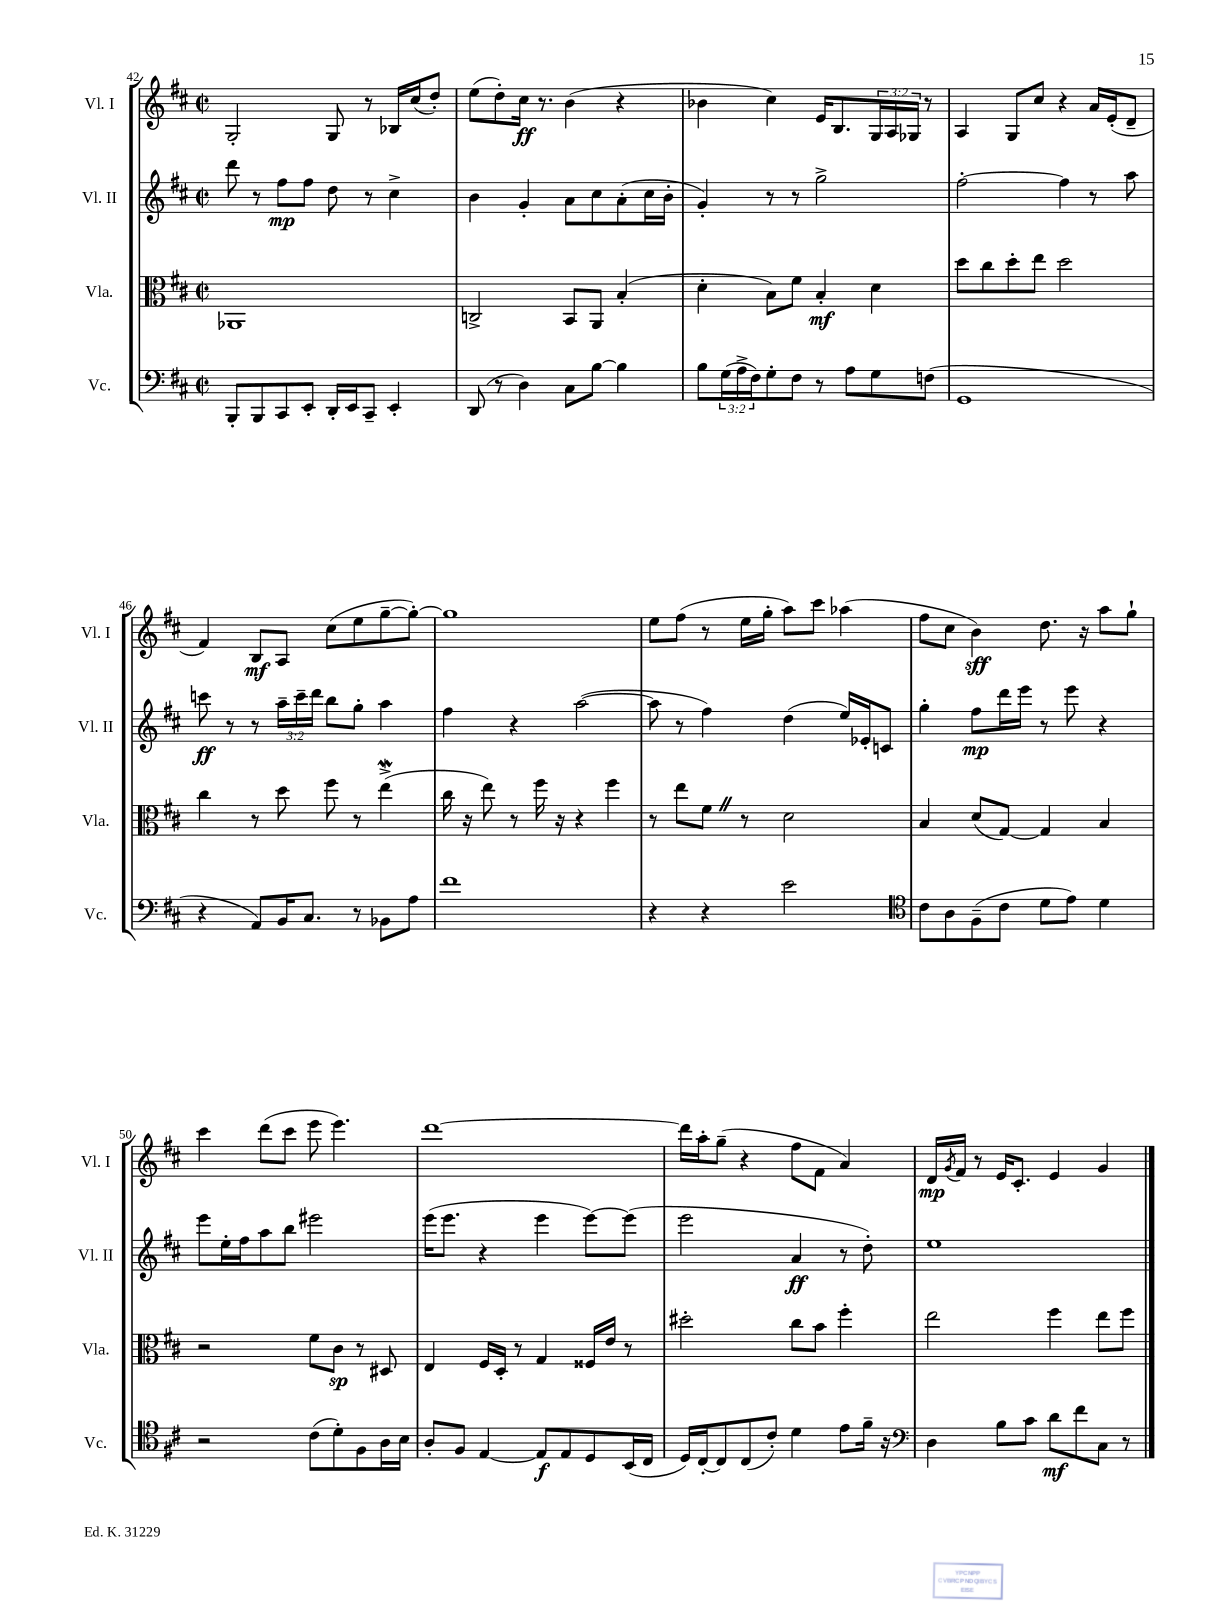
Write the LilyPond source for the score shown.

<<
\new StaffGroup <<
\new Staff = "s0" \with { instrumentName = "Vl. I" shortInstrumentName = "Vl. I" } {
    \clef treble \key d \major \defaultTimeSignature \time 2/2 \override Staff.TupletNumber.text = #tuplet-number::calc-fraction-text
    g2-. g8 r8 bes16 cis''16( d''8-.) |
    e''8( d''8-.) cis''16\ff r8. b'4( r4 |
    bes'4 cis''4) e'16 b8. \tuplet 3/2 { g16 a16 ges16 } r8 |
    a4 g8 cis''8 r4 a'16 e'16-.( d'8-- |
    fis'4) b8\mf a8 cis''8( e''8 g''8~-- g''8~-.) |
    g''1 |
    e''8 fis''8( r8 e''16 g''16-. a''8) cis'''8 aes''4( |
    fis''8 cis''8 b'4\sff) d''8. r16 a''8 g''8-! |
    cis'''4 d'''8( cis'''8 e'''8 e'''4.) |
    d'''1~ |
    d'''16 a''16-. g''8--( r4 fis''8 fis'8 a'4) |
    d'16\mp \acciaccatura { g'8 } fis'16 r8 e'16 cis'8.-. e'4 g'4 \bar "|." |
}
\new Staff = "s1" \with { instrumentName = "Vl. II" shortInstrumentName = "Vl. II" } {
    \clef treble \key d \major \defaultTimeSignature \time 2/2 \override Staff.TupletNumber.text = #tuplet-number::calc-fraction-text
    d'''8 r8 fis''8\mp fis''8 d''8 r8 cis''4-> |
    b'4 g'4-. a'8 cis''8 a'8-.( cis''16 b'16-. |
    g'4-.) r8 r8 g''2-> |
    fis''2~-. fis''4 r8 a''8 |
    c'''8\ff r8 r8 \tuplet 3/2 { a''16-- c'''16-- d'''16 } b''8 g''8-. a''4 |
    fis''4 r4 a''2~( |
    a''8 r8 fis''4) d''4( e''16) ees'16-. c'8 |
    g''4-. fis''8\mp d'''16 e'''16 r8 e'''8 r4 |
    e'''8 e''16-. fis''16 a''8 b''8 eis'''2 |
    e'''16( e'''8. r4 e'''4 e'''8~) e'''8( |
    e'''2 a'4\ff r8 d''8-.) |
    e''1 \bar "|." |
}
\new Staff = "s2" \with { instrumentName = "Vla." shortInstrumentName = "Vla." } {
    \clef alto \key d \major \defaultTimeSignature \time 2/2
    aes,1 |
    c2-> b,8 a,8 b4-.( |
    d'4-. b8) fis'8 b4-.\mf d'4 |
    d''8 cis''8 d''8-. e''8 d''2 |
    cis''4 r8 d''8 fis''8 r8 e''4->\mordent( |
    cis''16 r16 e''8) r8 fis''16 r16 r4 fis''4 |
    r8 e''8 fis'8 \once \override BreathingSign.text = \markup { \musicglyph "scripts.caesura.straight" } \breathe r8 d'2 |
    b4 d'8( g8~) g4 b4 |
    r2 fis'8 cis'8\sp r8 dis8 |
    e4 fis16 d16-. r8 g4 fisis16 e'16 r8 |
    dis''2-. cis''8 b'8 fis''4-. |
    e''2 fis''4 e''8 fis''8 \bar "|." |
}
\new Staff = "s3" \with { instrumentName = "Vc." shortInstrumentName = "Vc." } {
    \clef bass \key d \major \defaultTimeSignature \time 2/2 \override Staff.TupletNumber.text = #tuplet-number::calc-fraction-text
    b,,8-. b,,8 cis,8 e,8-. d,16-. e,16 cis,8-- e,4-. |
    d,8( r8 d4) cis8 b8~ b4 |
    b8 \tuplet 3/2 { g16( a16-> fis16) } g8-. fis8 r8 a8 g8 f8( |
    g,1 |
    r4 a,8) b,16 cis8. r8 bes,8 a8 |
    fis'1 |
    r4 r4 e'2 |
    \clef tenor cis'8 a8 fis8--( cis'8 d'8 e'8) d'4 |
    r2 cis'8( d'8-.) fis8 a16 b16 |
    a8-. fis8 e4~ e8\f e8 d8 b,16( cis16 |
    d16) cis16~-. cis8 cis8( cis'8-.) d'4 e'8 fis'16-- r16 |
    \clef bass d4 b8 cis'8 d'8\mf fis'8 cis8 r8 \bar "|." |
}
>>
>>
\layout { \context { \Score currentBarNumber = #42 } }
